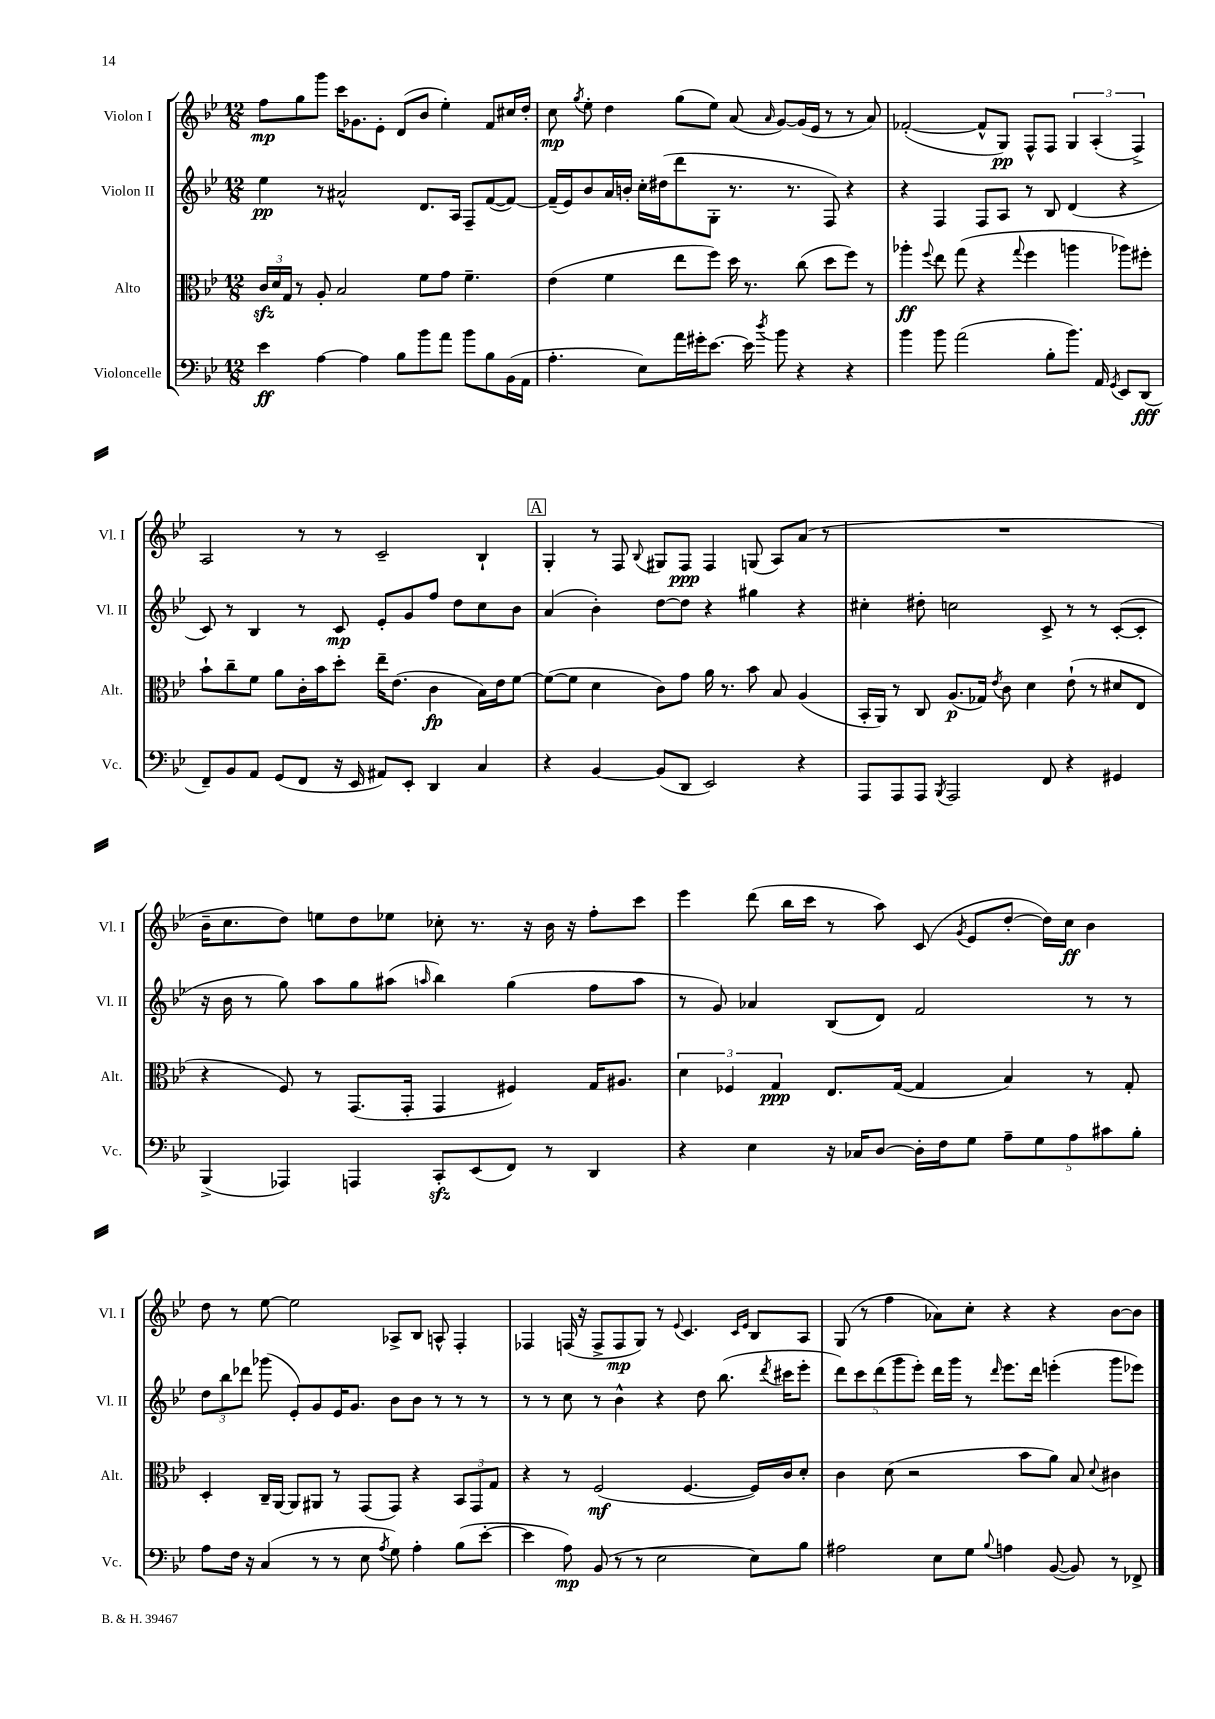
<<
\new StaffGroup <<
\new Staff = "s0" \with { instrumentName = "Violon I" shortInstrumentName = "Vl. I" } {
    \clef treble \key bes \major \numericTimeSignature \time 12/8
    \autoBeamOff f''8[\mp g''8 g'''8] c'''16[ ges'8. ees'8]-. d'8[( bes'8] ees''4-.) f'8[ cis''16 d''16]-. |
    c''8\mp \acciaccatura { g''8 } ees''8-. d''4 g''8[( ees''8]) a'8( \grace { a'16 } g'8[~) g'16( ees'16] r8 r8 a'8) |
    fes'2~-.( fes'8[-^ g8]\pp) f8[-^ f8] \tuplet 3/2 { g4 a4-.( f4->) } |
    a2 r8 r8 c'2-- bes4-! |
    \mark \markup { \box "A" } g4-. r8 f8 \appoggiatura { bes8 } gis8[ f8]\ppp f4 g8( a8[) a'8]( r8 |
    R1. |
    bes'16[-- c''8. d''8]) e''8[ d''8 ees''8] ces''8-. r8. r16 bes'16 r16 f''8[-. c'''8] |
    ees'''4 d'''8( bes''16[ c'''16] r8 a''8) c'8( \acciaccatura { g'8 } ees'8[ d''8]~-. d''16[) c''16]\ff bes'4 |
    d''8 r8 ees''8~ ees''2 aes8[-> bes8] a8-^ f4-. |
    fes4 f16( r16 f8[-> f8\mp g8]) r8 \appoggiatura { ees'8 } c'4. \grace { c'16[ ees'16] } bes8[ a8] |
    g8( r8 f''4 aes'8[) c''8]-. r4 r4 bes'8[~ bes'8] \bar "|." |
}
\new Staff = "s1" \with { instrumentName = "Violon II" shortInstrumentName = "Vl. II" } {
    \clef treble \key bes \major \numericTimeSignature \time 12/8
    \autoBeamOff ees''4\pp r8 ais'2-^ d'8.[ a16] f8[-- f'8~( f'8]~) |
    f'16[--( ees'16) bes'8 a'16 b'16]-. c''16[-. dis''16( d'''8 g8]-. r8. r8. f8) r4 |
    r4 f4 f8[ a8] r8 bes8 d'4( r4 |
    c'8) r8 bes4 r8 c'8\mp ees'8[-. g'8 f''8] d''8[ c''8 bes'8] |
    \mark \markup { \box "A" } a'4( bes'4-.) d''8[~ d''8] r4 gis''4 r4 |
    cis''4-. dis''8-. c''2 c'8-> r8 r8 c'8[~-.( c'8]-. |
    r16 bes'16 r8 g''8) a''8[ g''8 ais''8]( \grace { a''16 } bes''4) g''4( f''8[ a''8] |
    r8 g'8) aes'4 bes8[( d'8]) f'2 r8 r8 |
    \tuplet 3/2 { d''8[ bes''8 des'''8] } ges'''8( ees'8[-.) g'8 ees'16 g'8.] bes'8[ bes'8] r8 r8 r8 |
    r8 r8 c''8 r8 bes'4-^ r4 d''8 bes''8.( \acciaccatura { d'''8 } cis'''16[ ees'''8]-. |
    \tuplet 5/4 { d'''8[) c'''8 d'''8( g'''8 ees'''8]-.) } d'''16[ g'''16] r8 \grace { d'''16 } ees'''8.[ d'''16] e'''4-.( g'''8[ ees'''8]) \bar "|." |
}
\new Staff = "s2" \with { instrumentName = "Alto" shortInstrumentName = "Alt." } {
    \clef alto \key bes \major \numericTimeSignature \time 12/8
    \autoBeamOff \tuplet 3/2 { c'16[\sfz d'16 g16] } r8 a8-. bes2 f'8[ g'8] f'4.-- |
    ees'4( f'4 ees''8[ f''8]) d''16 r8. c''8( d''8[ f''8]) r8 |
    aes''4-.\ff \appoggiatura { f''8 } ees''8 g''8( r4 \appoggiatura { g''8 } f''4 a''4 aes''8[) fis''8]-. |
    bes'8[-! c''8-- f'8] a'8[ c'16-. bes'16 d''8]-. ees''16[-- ees'8.]( c'4\fp bes16[) ees'16 f'8]~ |
    \mark \markup { \box "A" } f'8[~( f'8] d'4 c'8[) g'8] a'16 r8. bes'8 bes8 a4( |
    bes,16[-. a,16]) r8 c8 a8.[\p( ges16]) \acciaccatura { ees'8 } c'8 d'4 ees'8-!( r8 dis'8[ ees8] |
    r4 f8) r8 g,8.[( g,16]-. g,4 fis4) g16[ ais8.] |
    \tuplet 3/2 { d'4 fes4 g4\ppp } ees8.[ g16]~( g4 bes4) r8 g8-. |
    d4-. c16[-- a,16]~ a,8[ ais,8] r8 g,8[( g,8]) r4 \tuplet 3/2 { bes,8[ g,8 g8] } |
    r4 r8 f2\mf( f4.~ f16[) c'16 d'8]-. |
    c'4 d'8( r2 bes'8[ a'8]) bes8 \appoggiatura { d'8 } cis'4 \bar "|." |
}
\new Staff = "s3" \with { instrumentName = "Violoncelle" shortInstrumentName = "Vc." } {
    \clef bass \key bes \major \numericTimeSignature \time 12/8
    \autoBeamOff ees'4\ff a4~ a4 bes8[ bes'8 a'8] bes'8[ bes8 bes,16( a,16] |
    a4.-. ees8[) a'16 gis'16-. ees'8.]~ ees'16 \acciaccatura { d''8 } bes'8 r4 r4 |
    bes'4 bes'8 a'2( bes8[-. bes'8.]) a,16 \acciaccatura { g,8 } ees,8[ d,8]\fff( |
    f,8[--) bes,8 a,8] g,8[( f,8] r16 ees,16 ais,8[) ees,8]-. d,4 c4 |
    \mark \markup { \box "A" } r4 bes,4~ bes,8[( d,8] ees,2) r4 |
    a,,8[ a,,8 a,,8] \acciaccatura { bes,,8 } a,,2 f,8 r4 gis,4 |
    bes,,4->( aes,,4) a,,4 c,8[-.\sfz ees,8( f,8]) r8 d,4 |
    r4 ees4 r16 ces16[ d8]~ d16[-. f16 g8] \tuplet 5/4 { a8[-- g8 a8 cis'8 bes8]-. } |
    a8[ f16] r16 c4( r8 r8 ees8 \acciaccatura { a8 } g8) a4-. bes8[( ees'8]~-. |
    ees'4 a8\mp) bes,8( r8 r8 ees2 ees8[) bes8] |
    ais2 ees8[ g8] \appoggiatura { bes8 } a4 bes,8~( bes,8) r8 fes,8-> \bar "|." |
}
>>
>>
\layout { \context { \Score \remove "Bar_number_engraver" } }
